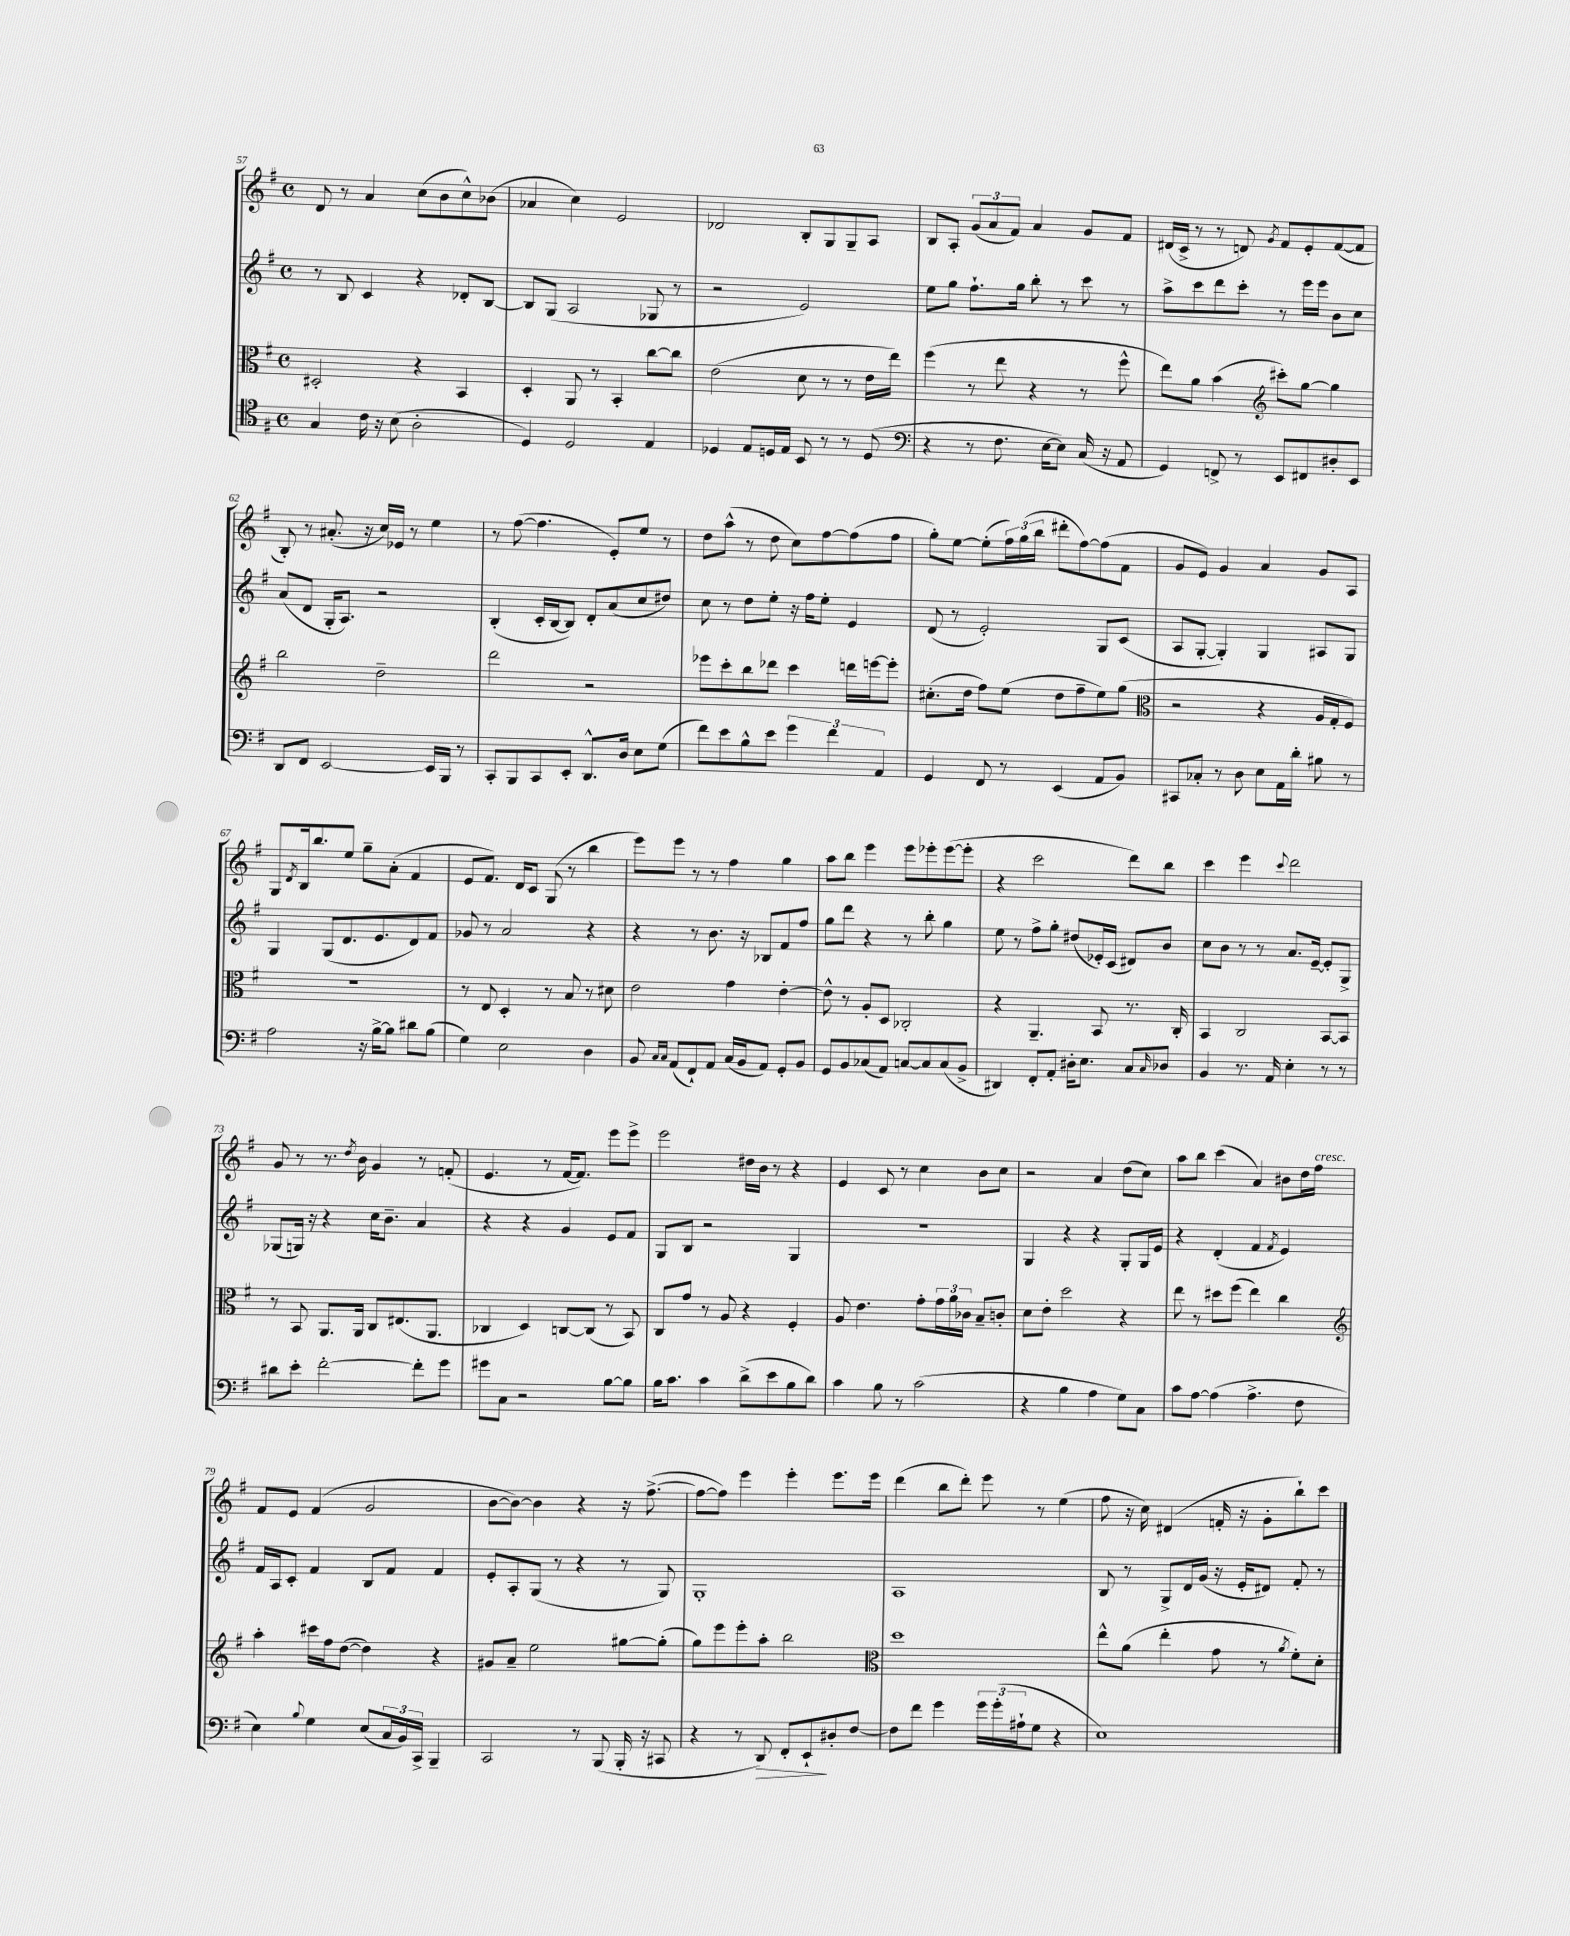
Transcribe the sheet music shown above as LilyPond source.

<<
\new StaffGroup <<
\new Staff = "s0" {
    \clef treble \key g \major \defaultTimeSignature \time 4/4
    d'8 r8 a'4 c''8( b'8 c''8-^) bes'8( |
    aes'4 c''4) e'2 |
    des'2 b8-. g8 g8-- a8 |
    b8 a8-. \tuplet 3/2 { g'8( a'8 fis'8) } a'4 g'8 fis'8 |
    dis'16( c'16-> r8 r8 d'8) \acciaccatura { g'8 } fis'8 e'8-. fis'8~( fis'8 |
    b8-.) r8 ais'8.-.( r16 c''16) ees'16 r8 e''4 |
    r8 fis''8~( fis''4. e'8-.) e''8 r8 |
    d''8 a''8-^( r8 d''8 c''8) fis''8~ fis''8( fis''8 |
    g''8-.) e''8~ e''8-.( \tuplet 3/2 { fis''16) g''16( b''16 } dis'''8-. fis''8~) fis''8( fis'8 |
    g'8 e'8) g'4 a'4 g'8 a8 |
    g8 \acciaccatura { d'8 } b16 b''8. e''8 g''8-- a'8-.( fis'4 |
    e'8 fis'8.) d'16 c'8 g8( r8 b''4 |
    e'''8) e'''8 r8 r8 fis''4 g''4 |
    a''8 b''8 e'''4 e'''8 ees'''8-. ees'''8~( ees'''8-. |
    r4 c'''2 d'''8) b''8 |
    c'''4 e'''4 \appoggiatura { c'''8 } d'''2 |
    g'8 r8 r8. \acciaccatura { d''8 } b'16 g'4 r8 f'8-.( |
    e'4. r8 fis'16~ fis'8.) e'''8 e'''8-> |
    e'''2 dis''16 b'16 r8 r4 |
    e'4 c'8 r8 c''4 b'8 c''8 |
    r2 a'4 d''8( c''8) |
    a''8 b''8 c'''4( a'4) bis'8 d''16 fis''16^\markup { \italic "cresc." } |
    fis'8 e'8 fis'4( g'2 |
    b'8~ b'8~) b'4 r4 r16 fis''8.~->( |
    fis''8~ fis''8) e'''4 e'''4-. e'''8. e'''16 |
    d'''4( b''8 d'''8-.) e'''8 r8 e''4( |
    fis''8 r16 c''16) dis'4( f'16-. r16 g'8-. b''8-!) c'''8 \bar "|." |
}
\new Staff = "s1" {
    \clef treble \key g \major \defaultTimeSignature \time 4/4
    r8 b8 c'4 r4 des'8-. b8~ |
    b8 g8( a2 ges8 r8 |
    r2 e'2) |
    e''8 g''8 fis''8.-! g''16 b''8-. r8 c'''8 r8 |
    a''8-> c'''8 d'''8 c'''8-. r8 e'''16 e'''16 b'8 c''8 |
    a'8( d'8 g16-. a8.) r2 |
    b4-.( c'16-. b16~ b8) d'8-. a'8( c''8 dis''8) |
    c''8 r8 d''8 e''8-. r16 fis''16 e''8-. e'4 |
    d'8( r8 e'2-.) g8 c'8( |
    a8 g8~-. g4-.) g4 ais8 g8 |
    g4 g8( d'8. e'8. d'8) fis'8 |
    ges'8 r8 a'2 r4 |
    r4 r8 b'8. r16 bes8 fis'8 fis''8 |
    g''8 d'''8 r4 r8 b''8-. g''4 |
    e''8 r8 fis''8-> g''8-. dis''8( ees'16-.) c'16( dis'8) b'8 |
    c''8 b'8 r8 r8 a'8. e'16~-- e'8-. g8-> |
    ges8( g16) r16 r4 c''16 b'8.-- a'4 |
    r4 r4 g'4 e'8 fis'8 |
    g8 b8 r2 g4 |
    R1 |
    g4 r4 r4 g8-. g16 e'16 |
    r4 d'4-.( fis'4 \acciaccatura { fis'8 } e'4) |
    fis'16 a16 c'8-. fis'4 b8 fis'8 fis'4 |
    e'8-. a8-. g8( r8 r4 r8 g8) |
    g1-. |
    a1 |
    b8 r8 g8-> d'16 g'16( r16 e'16-. dis'8) fis'8-. r8 \bar "|." |
}
\new Staff = "s2" {
    \clef alto \key g \major \defaultTimeSignature \time 4/4
    dis2-. r4 b,4 |
    d4-. a,8 r8 b,4-. c''8~ c''8 |
    e'2( d'8 r8 r8 e'16 e''16) |
    fis''4( r8 e''8 r4 r8 fis''8-^ |
    e''8) a'8 b'4( \clef treble cis'''8-.) g''8~ g''4 |
    b''2 d''2-- |
    d'''2 r2 |
    ees'''8 c'''8-. b''8 des'''8 c'''4 d'''16 e'''16~ e'''8-. |
    cis''8.-.( d''16 fis''8) e''8( d''8 fis''8-- e''8) g''8( |
    \clef alto r2 r4 a16 g16-. fis8) |
    r1 |
    r8 e8 d4-. r8 b8 r8 dis'8 |
    e'2 g'4 e'4~-. |
    e'8-^ r8 a8-. d8 ces2-. |
    r4 a,4.-- b,8 r8. c16-. |
    b,4 c2 b,8~ b,8 |
    r8 b,8 a,8. a,16 c8 eis8.( a,8. |
    ces4 d4) c8~ c8( r8 b,8) |
    c8 g'8 r8 a8 r4 fis4-. |
    a8 e'4. g'8-. \tuplet 3/2 { g'16 a'16 ces'16 } b8-- c'8-. |
    d'8 e'8-. d''2 r4 |
    e''8 r8 dis''8 fis''8( e''4) c''4 |
    \clef treble a''4-. cis'''16 fis''16 d''8~( d''4) r4 |
    gis'8 a'8-- e''2 gis''8~ gis''8-.( |
    g''8) e'''8 e'''8-. a''8-. b''2 |
    \clef alto d''1 |
    e''8-^ a'8( e''4-. g'8 r8 \acciaccatura { a'8 } fis'8-.) d'8-. \bar "|." |
}
\new Staff = "s3" {
    \clef tenor \key g \major \defaultTimeSignature \time 4/4
    g4 c'16 r16 b8( a2-. |
    d4) d2 e4 |
    des4 e8 d16 e16 b,8 r8 r8 d8( |
    \clef bass r4 r8 fis8. e16~ e8) c16( r16 a,8 |
    g,4) f,8-> r8 e,8 fis,8 dis8-. e,8 |
    d,8 fis,8 e,2~ e,16 b,,16 r8 |
    c,8-. b,,8 c,8 e,8-. d,8.-^ d16 e8 g8( |
    fis'8) e'8 b8-^ e'8 \tuplet 3/2 { g'4 fis'4 a,4 } |
    g,4 fis,8 r8 e,4( a,8 b,8) |
    cis,8 ces8-. r8 d8 e8 a,16 d'16-. bis8 r8 |
    a2 r16 b16~-> b8 dis'8 b8( |
    g4) e2 d4 |
    b,8 \grace { c16 c16 } a,8( fis,8-!) a,8 c16( b,16 a,8) g,8-. b,8 |
    g,8 b,8 ces8( a,8) c8~ c8 c8( b,8-> |
    dis,4) fis,8-. a,8-. dis16-. e8. c8 \grace { c16 } des8 |
    b,4 r8. a,16 e4-. r8 r8 |
    dis'8 e'8-. fis'2~-. fis'8-. g'8 |
    gis'8 c8 r2 b8~ b8 |
    b16 c'8. c'4 d'8->( e'8 b8 d'8) |
    c'4 b8 r8 c'2( |
    r4 b4 a4 g8) c8 |
    c'8 a8~ a4( a4.-> fis8 |
    e4) \appoggiatura { b8 } g4 e8( \tuplet 3/2 { c16 b,16) c,16-> } b,,4-- |
    c,2 r8 b,,8( b,,16-. r16 cis,8 |
    r4 r8 d,8\>) fis,8-. e,8-!\! dis8-. fis8~ |
    fis8 fis'8 g'4 \tuplet 3/2 { g'16 g'16-.( ais16-! } g8 r4 |
    e1) \bar "|." |
}
>>
>>
\layout { \context { \Score currentBarNumber = #57 } }
